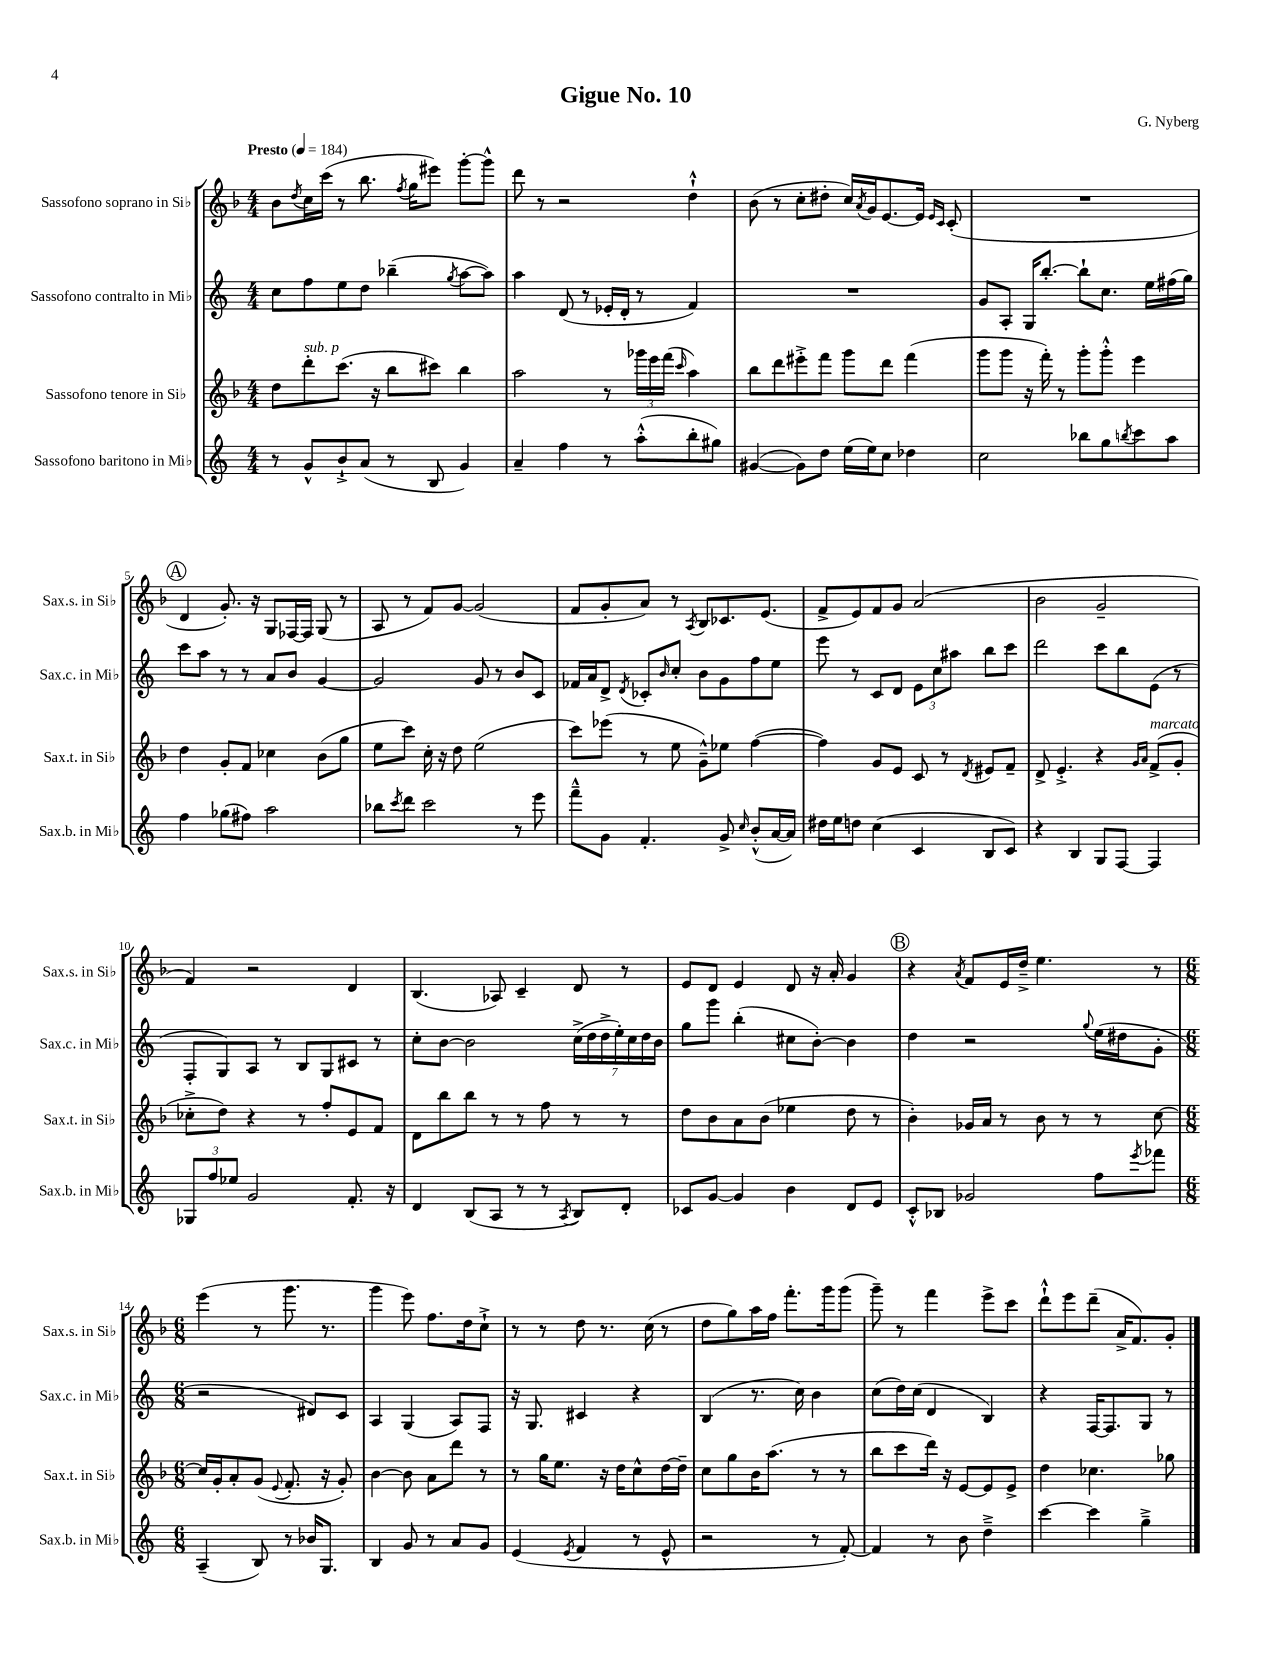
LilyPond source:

\header { title = "Gigue No. 10" composer = "G. Nyberg" }
<<
\new StaffGroup <<
\new Staff = "s0" \with { instrumentName = "Sassofono soprano in Sib" shortInstrumentName = "Sax.s. in Sib" } {
    \clef treble \key f \major \numericTimeSignature \time 4/4 \tempo "Presto" 4 = 184
    bes'8 \acciaccatura { d''8 } c''16 c'''16( r8 bes''8. \acciaccatura { f''8 } g''16 eis'''8) g'''8~-. g'''8-^ |
    d'''8 r8 r2 d''4-!-^ |
    bes'8( r8 c''8-. dis''8-. c''16) \acciaccatura { a'8 } g'16 e'8.~ e'16 \grace { e'16 c'16 } c'8-.( |
    R1 |
    \mark \markup { \circle "A" } d'4 g'8.-.) r16 g8 fes16~ fes16 g8( r8 |
    a8 r8 f'8) g'8~ g'2( |
    f'8 g'8-. a'8) r8 \acciaccatura { a8 } bes8 ces'8. e'8.( |
    f'8-> e'8) f'8 g'8 a'2( |
    bes'2 g'2-- |
    f'4) r2 d'4 |
    bes4.( aes8) c'4-- d'8 r8 |
    e'8 d'8 e'4 d'8 r16 a'16-. g'4 |
    \mark \markup { \circle "B" } r4 \acciaccatura { a'8 } f'8 e'16 d''16---> e''4. r8 |
    \numericTimeSignature \time 6/8 e'''4( r8 g'''8. r8. |
    g'''4 e'''8) f''8. d''16 c''8-!-> |
    r8 r8 d''8 r8. c''16( r8 |
    d''8 g''8) a''16 f''16 f'''8.-. g'''16 g'''8( |
    g'''8--) r8 f'''4 e'''8-> c'''8 |
    d'''8-!-^ e'''8 d'''8--( a'16-> f'8.) g'8-. \bar "|." |
}
\new Staff = "s1" \with { instrumentName = "Sassofono contralto in Mib" shortInstrumentName = "Sax.c. in Mib" } {
    \clef treble \key c \major \numericTimeSignature \time 4/4
    c''8 f''8 e''8 d''8 bes''4--( \acciaccatura { g''8 } a''8~ a''8) |
    a''4 d'8( r8 ees'16-. d'16-. r8 f'4) |
    R1 |
    g'8 a8-. g16 b''8.~-. b''8-! c''8. e''16 fis''16( g''16) |
    \mark \markup { \circle "A" } c'''8 a''8 r8 r8 a'8 b'8 g'4~ |
    g'2 g'8 r8 b'8 c'8 |
    fes'16 a'16 d'8-> \acciaccatura { d'8 } ces'8-. \grace { b'16 } c''8-. b'8 g'8 f''8 e''8 |
    e'''8 r8 c'8 d'8 \tuplet 3/2 { e'8 c''8 ais''8 } b''8 c'''8 |
    d'''2 c'''8 b''8 e'8( r8 |
    f8-. g8) a8 r8 b8 g8 cis'8 r8 |
    c''8-. b'8~ b'2 \tuplet 7/4 { c''16->( d''16 d''16-> e''16-.) c''16 d''16 b'16 } |
    g''8 g'''8 b''4-.( cis''8 b'8~-.) b'4 |
    \mark \markup { \circle "B" } d''4 r2 \appoggiatura { g''8 } e''16( dis''16 g'8-. |
    \numericTimeSignature \time 6/8 r2 dis'8) c'8 |
    a4 g4( a8) f8 |
    r16 g8. cis'4 r4 |
    b4( r8. c''16) b'4 |
    c''8( d''16) c''16( d'4 b4) |
    r4 f16~ f8. g8 r8 \bar "|." |
}
\new Staff = "s2" \with { instrumentName = "Sassofono tenore in Sib" shortInstrumentName = "Sax.t. in Sib" } {
    \clef treble \key f \major \numericTimeSignature \time 4/4
    d''8 d'''8-.^\markup { \italic "sub. p" } c'''8.( r16 bes''8 cis'''8) bes''4 |
    a''2 r8 \tuplet 3/2 { ges'''16 e'''16 f'''16( } \grace { c'''16 } a''4) |
    bes''8 d'''8 eis'''8-.-> f'''8 g'''8 d'''8 f'''4( |
    g'''8 g'''8 r16 f'''16-.) r8 g'''8-. g'''8-.-^ e'''4 |
    \mark \markup { \circle "A" } d''4 g'8-. f'8 ces''4 bes'8( g''8 |
    e''8 c'''8) c''16-. r16 d''8 e''2( |
    c'''8) ees'''8( r8 e''8 g'8---^) ees''8 f''4~( |
    f''4) g'8 e'8 c'8 r8 \acciaccatura { d'8 } eis'8 f'8-- |
    d'8-> e'4.-.-> r4 \grace { g'16 a'16 } f'8->^\markup { \italic "marcato" }( g'8-. |
    ces''8-.-> d''8) r4 r8 f''8-. e'8 f'8 |
    d'8 bes''8 bes''8 r8 r8 f''8 r8 r8 |
    d''8 bes'8 a'8 bes'8( ees''4 d''8 r8 |
    \mark \markup { \circle "B" } bes'4-.) ges'16 a'16 r8 bes'8 r8 r8 c''8~ |
    \numericTimeSignature \time 6/8 c''16 g'16-. a'8-. g'8( \appoggiatura { e'8 } f'8.-. r16 g'8-.) |
    bes'4~ bes'8 a'8 d'''8 r8 |
    r8 g''16 e''8. r16 d''16 c''8-^ d''16~ d''16-- |
    c''8 g''8 bes'16 a''8.( r8 r8 |
    bes''8 c'''8 d'''16) r16 e'8~ e'8 e'8-> |
    d''4 ces''4. ges''8 \bar "|." |
}
\new Staff = "s3" \with { instrumentName = "Sassofono baritono in Mib" shortInstrumentName = "Sax.b. in Mib" } {
    \clef treble \key c \major \numericTimeSignature \time 4/4
    r8 g'8-^ b'8-!-> a'8( r8 b8 g'4) |
    a'4-- f''4 r8 a''8-.-^( b''8-. gis''8) |
    gis'4~( gis'8) d''8 e''16( e''16) c''8 des''4 |
    c''2 bes''8 g''8 \acciaccatura { b''8 } c'''8 a''8 |
    \mark \markup { \circle "A" } f''4 ges''8( fis''8) a''2 |
    bes''8 \acciaccatura { c'''8 } d'''8 c'''2 r8 e'''8 |
    f'''8---^ g'8 f'4.-. g'8-> \grace { c''16 } b'8-.-^( a'16~ a'16) |
    dis''16 e''16 d''8 c''4( c'4 b8 c'8) |
    r4 b4 g8 f8~ f4 |
    \tuplet 3/2 { ges8 f''8 ees''8 } g'2 f'8.-. r16 |
    d'4 b8( a8 r8 r8 \acciaccatura { a8 } b8) d'8-. |
    ces'8 g'8~ g'4 b'4 d'8 e'8 |
    \mark \markup { \circle "B" } c'8-.-^ bes8 ges'2 f''8 \acciaccatura { e'''8 } fes'''8 |
    \numericTimeSignature \time 6/8 a4--( b8) r8 bes'16 g8. |
    b4 g'8 r8 a'8 g'8 |
    e'4( \acciaccatura { e'8 } f'4 r8 e'8-^ |
    r2 r8 f'8~-.) |
    f'4 r8 b'8 d''4---> |
    c'''4~ c'''4 g''4---> \bar "|." |
}
>>
>>
